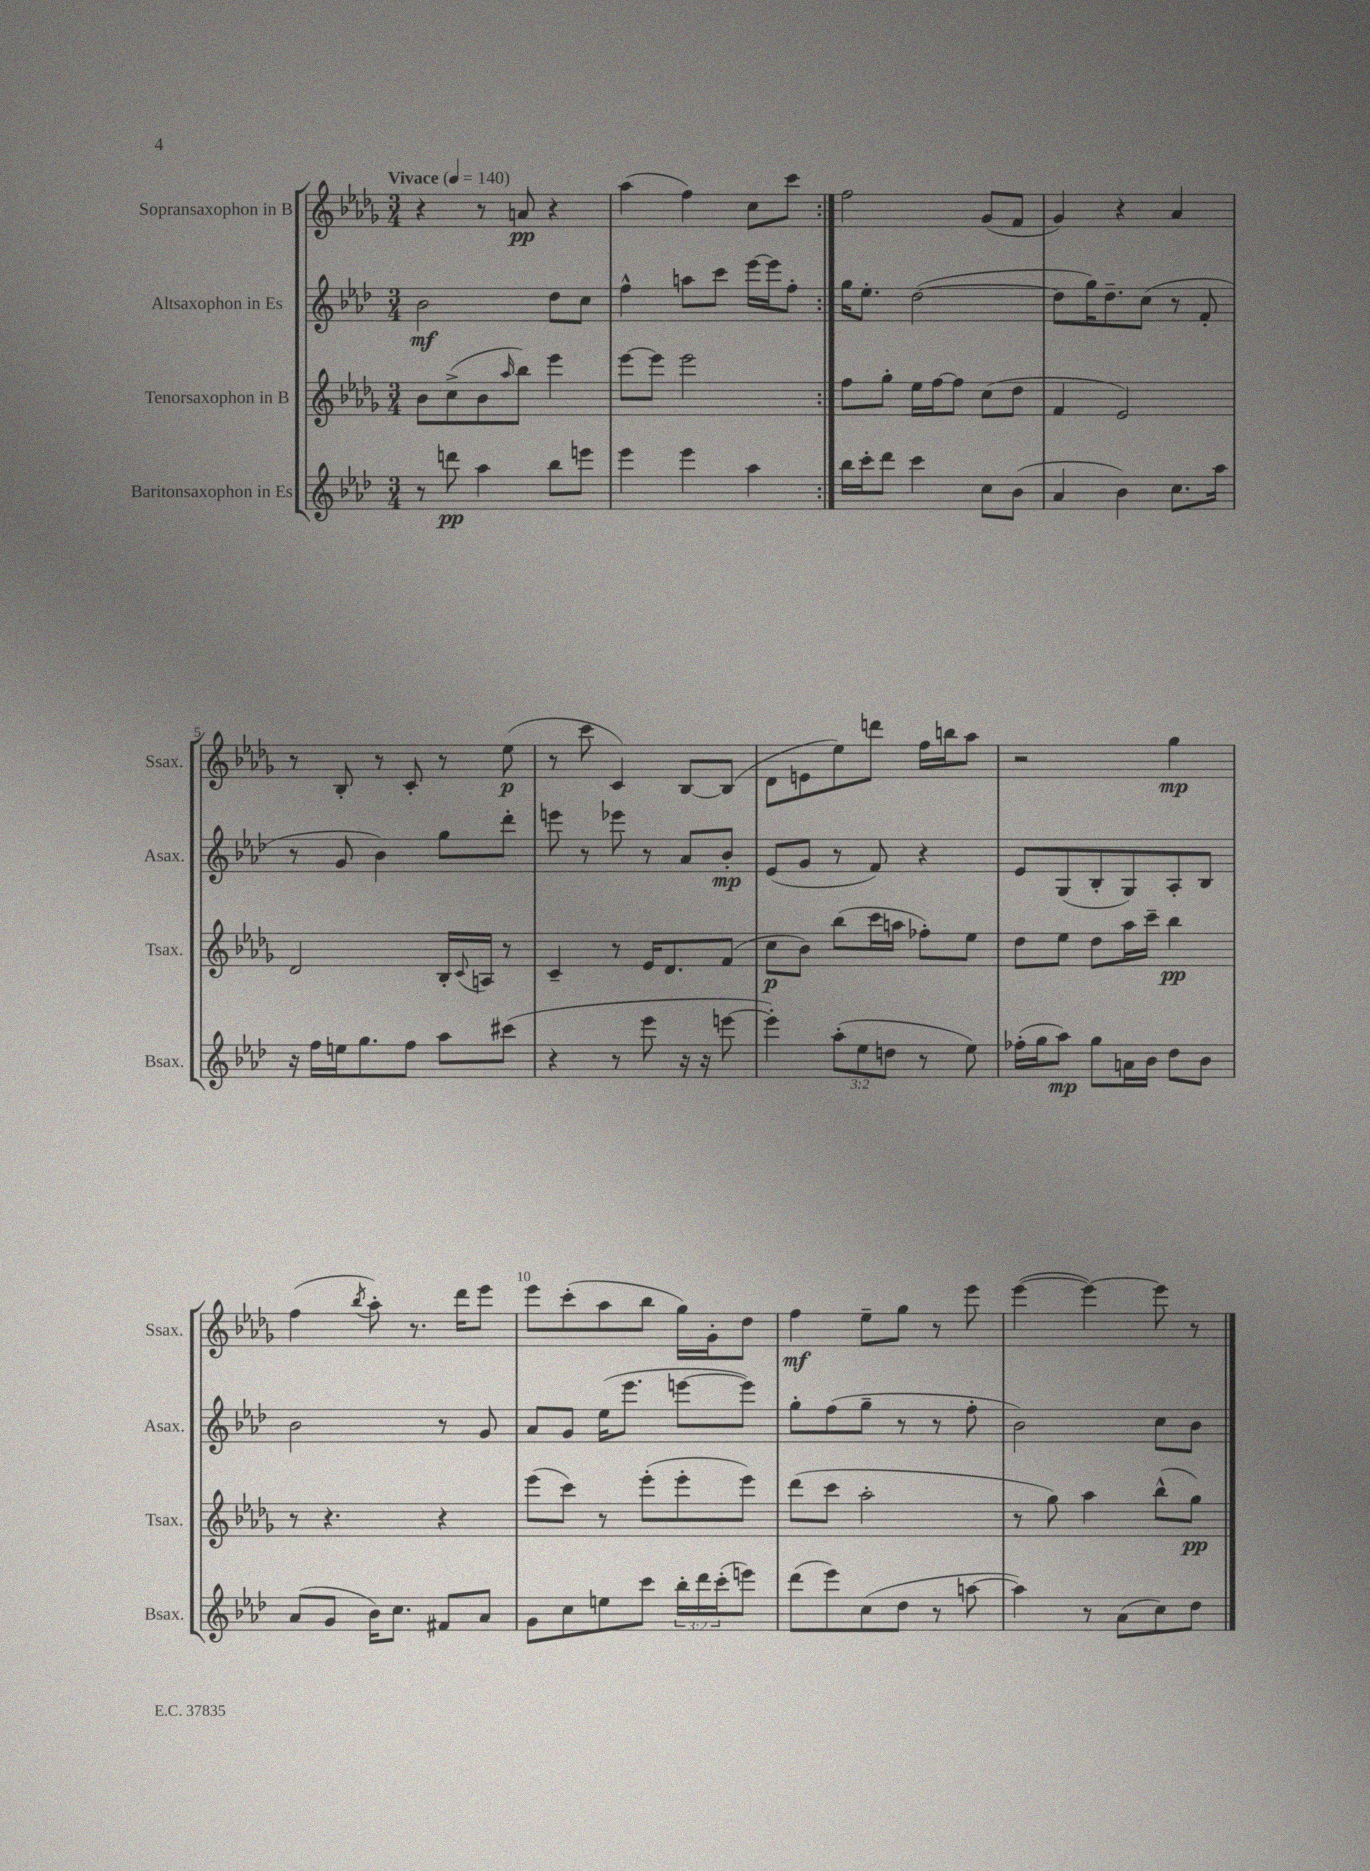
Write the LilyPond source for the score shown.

<<
\new StaffGroup <<
\new Staff = "s0" \with { instrumentName = "Sopransaxophon in B" shortInstrumentName = "Ssax." } {
    \clef treble \key des \major \numericTimeSignature \time 3/4 \tempo "Vivace" 4 = 140
    \repeat volta 2 { r4 r8 a'8\pp r4 |
    aes''4( f''4) c''8 c'''8 | }
    f''2 ges'8( f'8 |
    ges'4) r4 aes'4 |
    r8 bes8-. r8 c'8-. r8 ees''8\p( |
    r8 c'''8 c'4) bes8~ bes8( |
    des'8 e'8 ees''8) d'''8 f''16 b''16 aes''8 |
    r2 ges''4\mp |
    f''4( \acciaccatura { bes''8 } aes''8-.) r8. des'''16 ees'''8 |
    ees'''8 c'''8-.( aes''8 bes''8 ges''16) ges'16-. des''8 |
    f''4\mf ees''8-- ges''8 r8 ees'''8 |
    ees'''4~( ees'''4~) ees'''8 r8 \bar "|." |
}
\new Staff = "s1" \with { instrumentName = "Altsaxophon in Es" shortInstrumentName = "Asax." } {
    \clef treble \key aes \major \numericTimeSignature \time 3/4
    \repeat volta 2 { bes'2\mf des''8 c''8 |
    f''4-^ a''8 c'''8 ees'''16~ ees'''16 f''8-. | }
    g''16 ees''8.-. des''2~( |
    des''8 g''16) des''8.-- c''8( r8 f'8-. |
    r8 g'8 bes'4) g''8 des'''8-. |
    e'''8 r8 ees'''8 r8 aes'8 bes'8-.\mp |
    ees'8( g'8 r8 f'8) r4 |
    ees'8 g8( bes8-. g8) aes8-. bes8 |
    bes'2 r8 g'8 |
    aes'8 g'8 ees''16( ees'''8. e'''8~ e'''8) |
    g''8-. f''8( g''8-- r8 r8 f''8-. |
    bes'2) c''8 bes'8 \bar "|." |
}
\new Staff = "s2" \with { instrumentName = "Tenorsaxophon in B" shortInstrumentName = "Tsax." } {
    \clef treble \key des \major \numericTimeSignature \time 3/4
    \repeat volta 2 { bes'8 c''8->( bes'8 \grace { aes''16 } bes''8) ees'''4 |
    ees'''8~ ees'''8 ees'''2 | }
    f''8 ges''8-. ees''16 f''16~ f''8 c''8( des''8 |
    f'4 ees'2) |
    des'2 bes16-. \appoggiatura { c'8 } a16 r8 |
    c'4-- r8 ees'16 des'8. f'8( |
    c''8\p bes'8) bes''8( c'''16 a''16 fes''8-.) ees''8 |
    des''8 ees''8 des''8 aes''16 c'''16-- bes''4\pp |
    r8 r4. r4 |
    ees'''8( c'''8) r8 ees'''8-.( ees'''8-. ees'''8) |
    des'''8( c'''8 aes''2-. |
    r8 ges''8) aes''4 bes''8-^( ges''8\pp) \bar "|." |
}
\new Staff = "s3" \with { instrumentName = "Baritonsaxophon in Es" shortInstrumentName = "Bsax." } {
    \clef treble \key aes \major \numericTimeSignature \time 3/4 \override Staff.TupletNumber.text = #tuplet-number::calc-fraction-text
    \repeat volta 2 { r8 d'''8\pp aes''4 bes''8 e'''8 |
    ees'''4 ees'''4 aes''4 | }
    bes''16 c'''16-. des'''8 c'''4 c''8 bes'8( |
    aes'4 bes'4) c''8. aes''16 |
    r16 f''16 e''16 g''8. f''8 aes''8 cis'''8( |
    r4 r8 ees'''8 r16 r16 e'''8~ |
    e'''4-.) \tuplet 3/2 { aes''8-.( ees''8 d''8 } r8 ees''8) |
    fes''16-.( g''16 aes''8\mp) g''8 a'16 bes'16 des''8 bes'8 |
    aes'8( g'8 bes'16) c''8. fis'8 aes'8 |
    g'8 c''8 e''8 c'''8 \tuplet 3/2 { bes''16-. des'''16 c'''16-.( } e'''8) |
    des'''8( ees'''8) c''8( des''8 r8 a''8~ |
    a''4) r8 aes'8( c''8) des''8 \bar "|." |
}
>>
>>
\layout { \context { \Score \override BarNumber.break-visibility = ##(#f #t #t) barNumberVisibility = #(every-nth-bar-number-visible 5) } }
